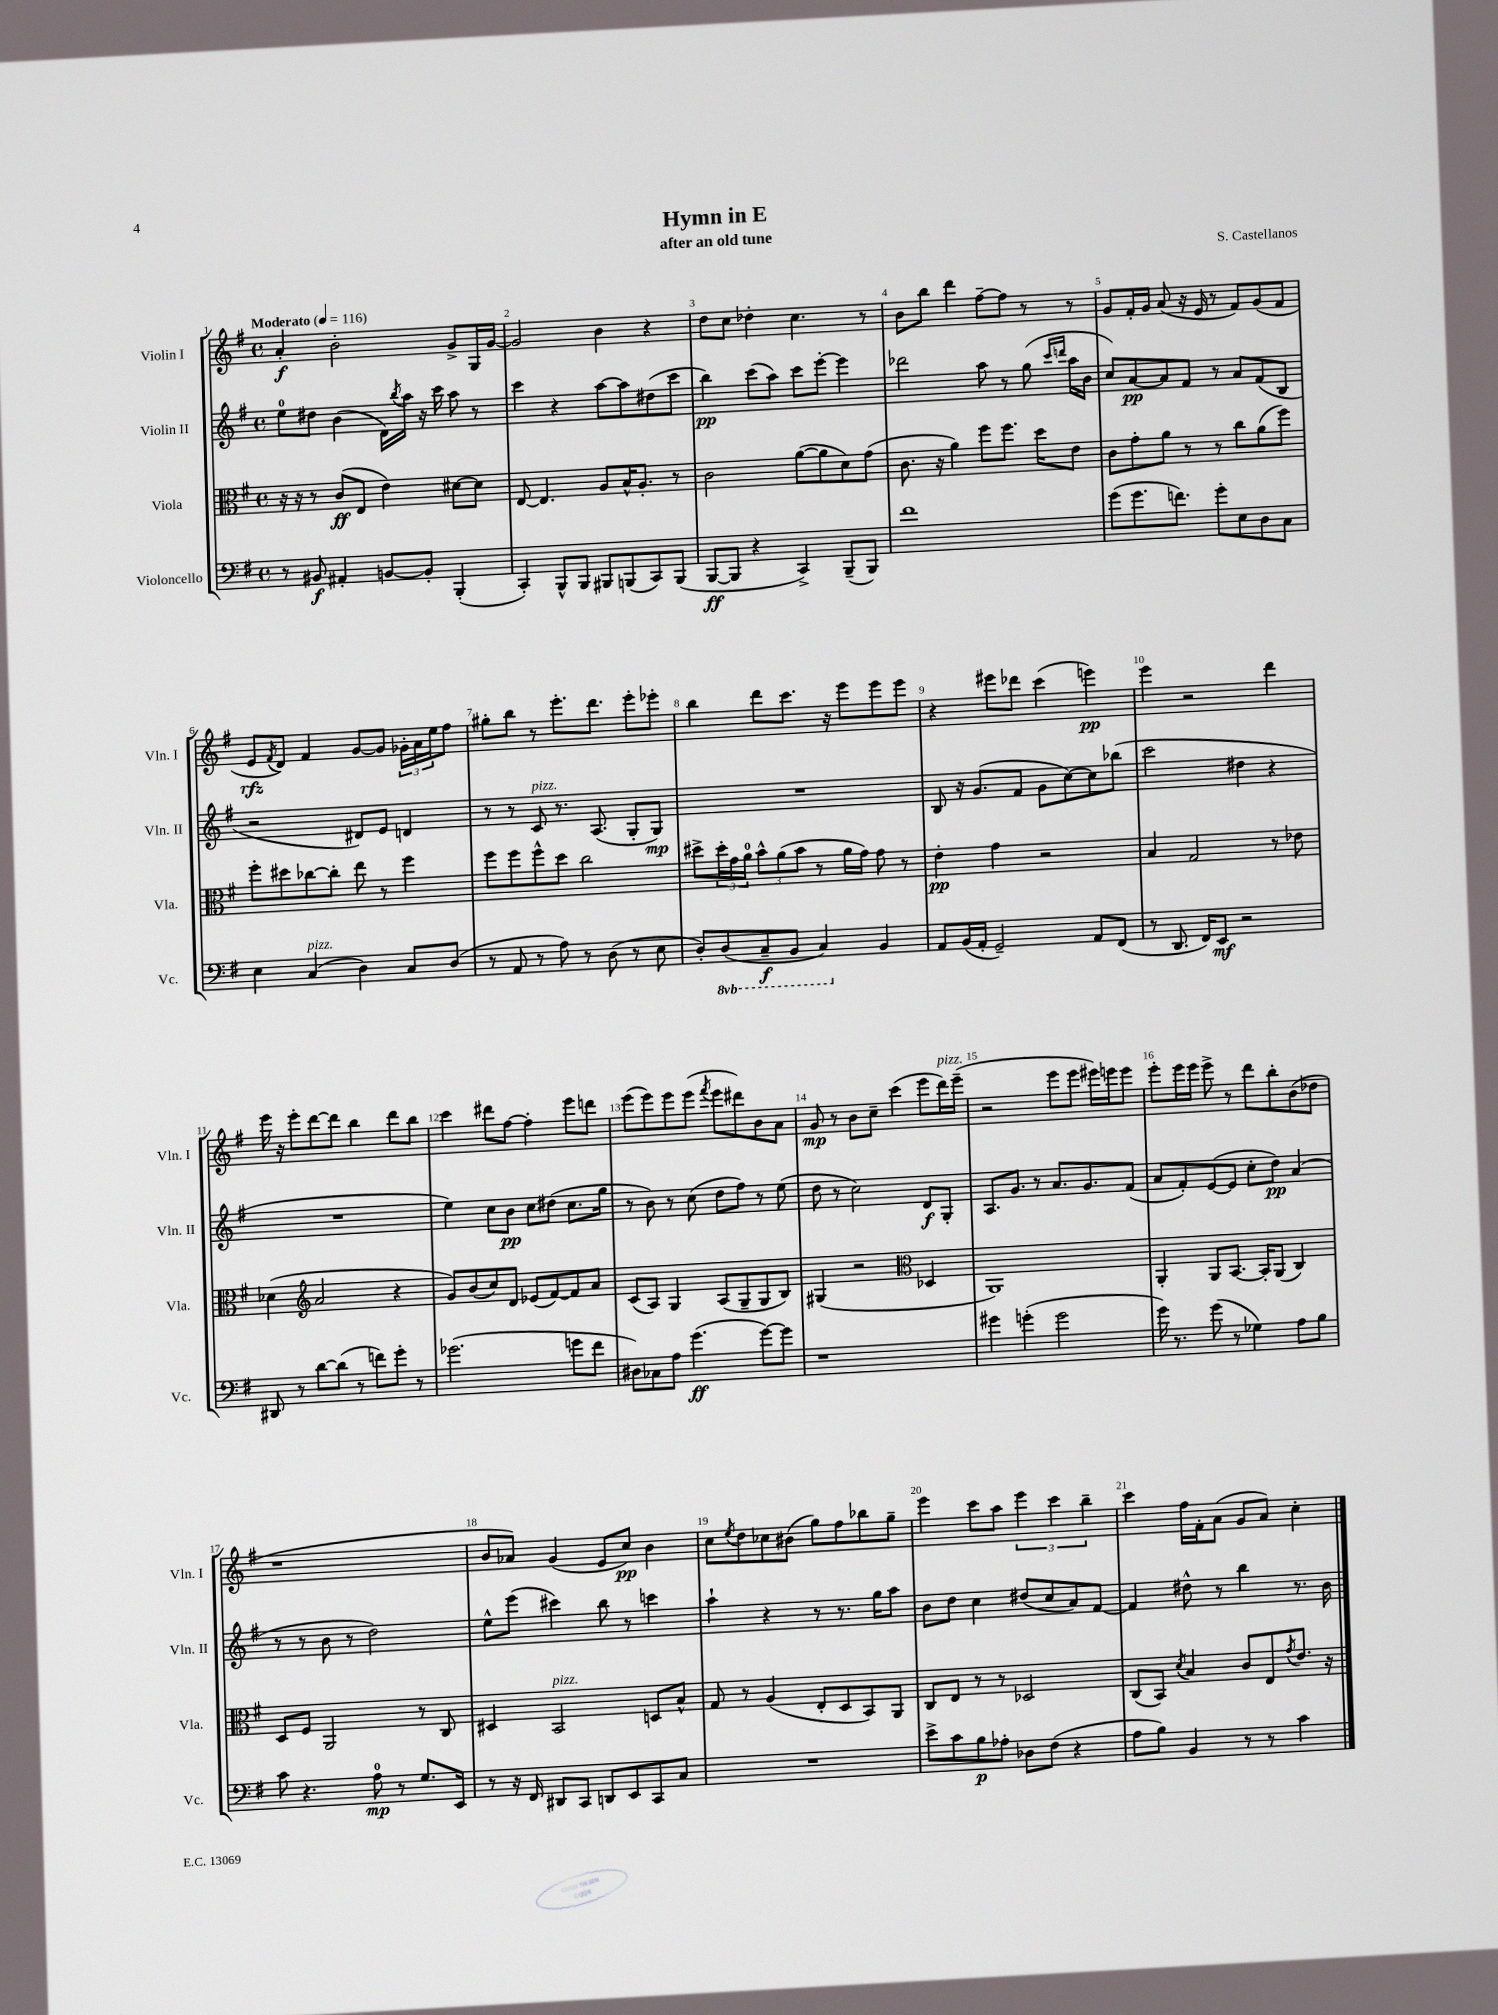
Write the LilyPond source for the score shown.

\header { title = "Hymn in E" composer = "S. Castellanos" subtitle = "after an old tune" }
<<
\new StaffGroup <<
\new Staff = "s0" \with { instrumentName = "Violin I" shortInstrumentName = "Vln. I" } {
    \clef treble \key g \major \defaultTimeSignature \time 4/4 \tempo "Moderato" 4 = 116
    a'4-.\f b'2-. g'8-> g16 g'16~ |
    g'2 b'4 r4 |
    d''8 c''8 des''4-. c''4. r8 |
    b'8 b''8 d'''4 fis''8~-- fis''8 r8 r8 |
    g'8 fis'16-. g'16 a'8( r16 e'16 r8 fis'8) g'8( fis'8 |
    e'8\rfz \acciaccatura { fis'8 } d'8) fis'4 g'8~ g'8 \tuplet 3/2 { ges'16-. a'16 e''16 } fis''8 |
    gis''8-. b''8 r8 e'''8.-. d'''8. e'''8-. ees'''8-. |
    b''4 d'''8 c'''8. r16 e'''8 e'''8 e'''8 |
    r4 eis'''8 des'''8 c'''4( e'''4\pp) |
    e'''4 r2 d'''4 |
    e'''16 r16 e'''8-. d'''8~ d'''8 b''4 d'''8 b''8 |
    c'''4 dis'''8 fis''8~ fis''4-. e'''8 d'''8 |
    e'''8( e'''8) e'''8 e'''8( \acciaccatura { fis'''8 } e'''8 dis'''8) b'8 a'8 |
    g'8\mp r8 b'8 c''8-- c'''4( e'''8 d'''16^\markup { \italic "pizz." }) e'''16--( |
    r2 e'''8 e'''8 eis'''16) e'''16 e'''8 |
    e'''8-. e'''16 e'''16 e'''8-> r8 d'''8 b''8-. b'8( des''8 |
    r1 |
    b'8 aes'8) g'4( e'8 c''8\pp) b'4 |
    c''8 \acciaccatura { e''8 } d''8 ces''8 bis'8( g''8) fis''8 bes''8 g''8-- |
    e'''4 c'''8 a''8 \tuplet 3/2 { e'''4 c'''4 b''4-- } |
    c'''4 fis''16 fis'16-. a'8( g'8 a'8) c''4-. \bar "|." |
}
\new Staff = "s1" \with { instrumentName = "Violin II" shortInstrumentName = "Vln. II" } {
    \clef treble \key g \major \defaultTimeSignature \time 4/4
    e''8-0 dis''8 b'4( d'16) \acciaccatura { b''8 } a''16 r16 c'''16 a''8 r8 |
    c'''4 r4 a''8~ a''8 dis''8( c'''8 |
    b''4\pp) c'''8( a''8) c'''8 e'''8~-. e'''4 |
    des'''2 a''8 r8 g''8( \grace { c'''16 d'''16 } a''16 b'16 |
    c''8) a'8~\pp a'8 fis'8 r8 a'8 fis'8( b8 |
    r2 dis'8) e'8 d'4 |
    r8 r8 c'8^\markup { \italic "pizz." } r8. a8.( g8-. g8\mp) |
    R1 |
    b8 r16 g'8.( fis'8 g'8 c''8~) c''8 bes''8( |
    c'''2 dis''4 r4 |
    R1 |
    e''4) c''8 b'8\pp c''8 dis''8( c''8. g''16 |
    r8 b'8) r8 c''8( d''8 fis''8) r8 e''8( |
    d''8 r8 c''2) d'8\f g8-. |
    a8. g'8. r8 a'8. g'8. fis'8( |
    a'8 fis'8-.) e'8~( e'8 c''8-. d''8\pp) a'4( |
    r8 r8 b'8 r8 d''2) |
    e''8-^ e'''8( cis'''4) b''8 r8 c'''4 |
    a''4-! r4 r8 r8. g''16 a''8 |
    b'8 d''8 c''4 dis''8( c''8 a'8) fis'8~ |
    fis'4 dis''8-^ r8 b''4 r8. b'16 \bar "|." |
}
\new Staff = "s2" \with { instrumentName = "Viola" shortInstrumentName = "Vla." } {
    \clef alto \key g \major \defaultTimeSignature \time 4/4
    r16 r16 r8 c'8\ff( e8 e'4) dis'8~ dis'8 |
    e8~ e4. a8 b16-^ a8.-. r8 |
    c'2 a'8~( a'8 d'8) g'8( |
    c'8. r16 a'4) fis''8 fis''8. d''16 e'8 |
    c'8 g'8-. a'8 r8 r8 c''8 a'8( fis''8) |
    fis''8-. dis''8 ces''8~ ces''8-. e''8 r8 fis''4 |
    fis''8 fis''8 fis''8-^ d''8 c''2 |
    dis''8-> \tuplet 3/2 { dis''16-. g'16 a'16-0 } \tuplet 3/2 { b'8-^ a'8( b'8 } r8 a'16 g'16) g'8 r8 |
    e'4-.\pp g'4 r2 |
    b4 g2 r8 ees'8 |
    des'4( \clef treble a'2 r4 |
    g'8) b'8( c''8) d'8 ees'8( fis'8~) fis'8 a'8 |
    c'8( a8) g4 a8( g8-- g8 b8) |
    gis4( r2 \clef alto des4 |
    a,1) |
    a,4-. a,8 b,8.~ b,16-. a,8( c4) |
    d8 fis8 a,2 r8 c8 |
    dis4 b,2^\markup { \italic "pizz." } d8 b8-^ |
    g8 r8 a4( e8-. d8 b,8) a,8 |
    c8 e8 r8 r8 des2 |
    c8( b,8) \acciaccatura { d'8 } b4 c'8 e8 \acciaccatura { g'8 } e'8. r16 \bar "|." |
}
\new Staff = "s3" \with { instrumentName = "Violoncello" shortInstrumentName = "Vc." } {
    \clef bass \key g \major \defaultTimeSignature \time 4/4 \set Staff.ottavationMarkups = #ottavation-simple-ordinals
    r8 bis,8\f ais,4-. b,8~ b,8-. b,,4-.( |
    c,4-.) b,,8-^ b,,8 bis,,8 b,,8( c,8) b,,8( |
    b,,8~\ff b,,8 r4 c,4->) b,,8--( b,,8) |
    fis'1 |
    g'8( g'8. f'8.) g'8-. e8 d8 c8 |
    e4 c4^\markup { \italic "pizz." }( d4) c8 d8( |
    r8 a,8 r8 a8) r8 d8( r8 e8 |
    d8-.) \ottava #-1 d,8( c,8--\f b,,8 c,4) \ottava #0 b,4 |
    a,8 b,16( a,16-. g,2--) a,8 fis,8( |
    r8 d,8. fis,16) e,8\mf r2 |
    dis,8 r8 d'8~ d'8( r8 f'8) g'8-. r8 |
    ges'2.( g'8 fis'8 |
    dis8) ces8 a8 g'4.\ff( g'8~) g'8 |
    r1 |
    gis'4 g'4-.( g'2 |
    g'16) r8. g'8( r8 ges4) a8 b8 |
    c'8 r4. a8-0\mp r8 g8. e,16 |
    r8 r16 fis,16 dis,8 c,8 d,8 e,8 c,8 c8 |
    R1 |
    e'8-> c'8 b8\p aes8-. des8 fis8( r4 |
    a8 b8) b,4 r8 r8 c'4 \bar "|." |
}
>>
>>
\layout { \context { \Score \override BarNumber.break-visibility = ##(#f #t #t) barNumberVisibility = #all-bar-numbers-visible } }
